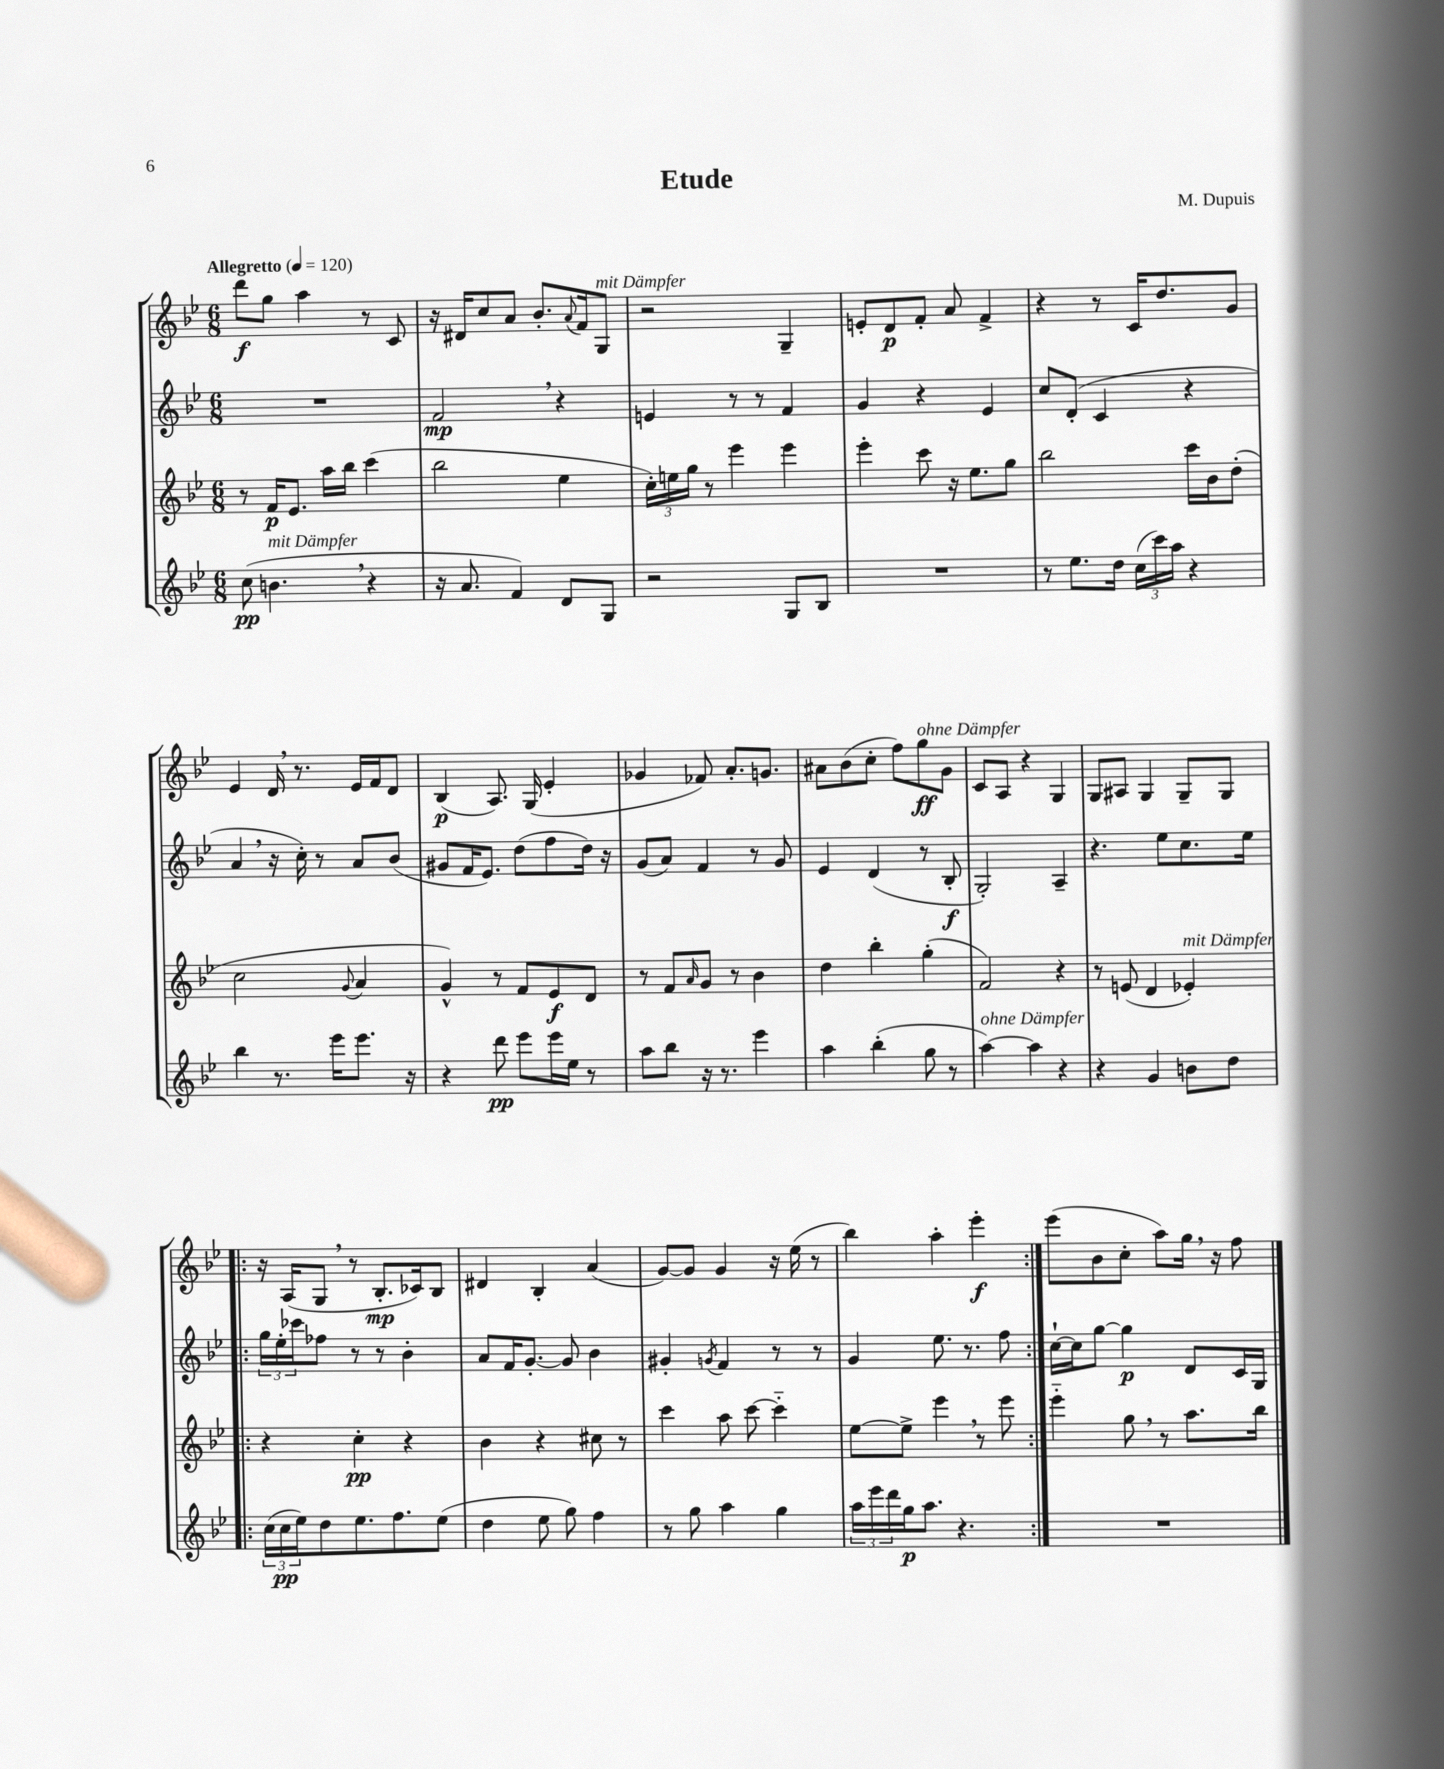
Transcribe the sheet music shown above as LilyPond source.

\header { title = "Etude" composer = "M. Dupuis" }
<<
\new StaffGroup <<
\new Staff = "s0" {
    \clef treble \key bes \major \numericTimeSignature \time 6/8 \tempo "Allegretto" 4 = 120
    d'''8\f g''8 a''4 r8 c'8 |
    r16 dis'16 c''8 a'8 bes'8.-. \appoggiatura { a'8 } f'16 g8^\markup { \italic "mit Dämpfer" } |
    r2 g4-- |
    e'8-. d'8\p f'8-. a'8 f'4-> |
    r4 r8 c'16 d''8. g'8 |
    ees'4 d'16 \breathe r8. ees'16 f'16 d'8 |
    bes4\p( a8.) g16( ees'4-. |
    ges'4 fes'8) a'8.-. g'8. |
    ais'8 bes'8( c''8-. f''8) g''8\ff^\markup { \italic "ohne Dämpfer" } g'8 |
    c'8 a8 r4 g4 |
    g8 ais8 g4 g8-- g8 |
    \repeat volta 2 { r16 a16( g8 \breathe r8 bes8.-.\mp ces'16) bes8 |
    dis'4 bes4-. a'4( |
    g'8~) g'8 g'4 r16 ees''16( r8 |
    bes''4) a''4-. ees'''4-.\f | }
    ees'''8( bes'8 c''8-. a''8) g''16 \breathe r16 f''8 \bar "|." |
}
\new Staff = "s1" {
    \clef treble \key bes \major \numericTimeSignature \time 6/8
    R2. |
    f'2\mp \breathe r4 |
    e'4 r8 r8 f'4 |
    g'4 r4 ees'4 |
    c''8 d'8-.( c'4 r4 |
    a'4 \breathe r16 c''16-.) r8 a'8 bes'8( |
    gis'8 f'16 ees'8.) d''8( f''8 d''16) r16 |
    g'8( a'8) f'4 r8 g'8 |
    ees'4 d'4( r8 bes8-.\f |
    g2-.) a4-- |
    r4. ees''8 c''8. ees''16 |
    \repeat volta 2 { \tuplet 3/2 { g''16 ees''16-. ces'''16 } fes''8 r8 r8 bes'4-. |
    a'8 f'16 g'8.~-. g'8 bes'4 |
    gis'4-. \acciaccatura { g'8 } f'4 r8 r8 |
    g'4 ees''8. r8. f''8 | }
    c''16~-! c''16 g''8~ g''4\p d'8 c'16 g16 \bar "|." |
}
\new Staff = "s2" {
    \clef treble \key bes \major \numericTimeSignature \time 6/8
    r8 f'16\p ees'8. a''16 bes''16 c'''4( |
    bes''2 ees''4 |
    \tuplet 3/2 { c''16-.) e''16 g''16 } r8 ees'''4 ees'''4 |
    ees'''4-. c'''8 r16 ees''8. g''8 |
    bes''2 c'''16 bes'16 d''8-.( |
    c''2 \appoggiatura { g'8 } a'4 |
    g'4-^) r8 f'8 ees'8\f d'8 |
    r8 f'8 \grace { a'16 } g'8 r8 bes'4 |
    d''4 bes''4-. g''4-.( |
    f'2) r4 |
    r8 e'8( d'4 ees'4-.^\markup { \italic "mit Dämpfer" }) |
    \repeat volta 2 { r4 c''4-.\pp r4 |
    bes'4 r4 cis''8 r8 |
    c'''4 a''8 c'''8~ c'''4-_ |
    ees''8~ ees''8-> ees'''4 \breathe r8 ees'''8 | }
    ees'''4-_ g''8 \breathe r8 a''8. bes''16 \bar "|." |
}
\new Staff = "s3" {
    \clef treble \key bes \major \numericTimeSignature \time 6/8
    c''8\pp( b'4.^\markup { \italic "mit Dämpfer" } \breathe r4 |
    r16 a'8. f'4) d'8 g8 |
    r2 g8 bes8 |
    R2. |
    r8 ees''8. d''16 \tuplet 3/2 { c''16( c'''16) a''16 } r4 |
    bes''4 r8. ees'''16 ees'''8. r16 |
    r4 d'''8\pp ees'''8 ees'''16 ees''16 r8 |
    a''8 bes''8 r16 r8. ees'''4 |
    a''4 bes''4-.( g''8 r8 |
    a''4~^\markup { \italic "ohne Dämpfer" }) a''4 r4 |
    r4 g'4 b'8 d''8 |
    \repeat volta 2 { \tuplet 3/2 { c''16( c''16\pp ees''16) } d''8 ees''8. f''8. ees''8( |
    d''4 ees''8 g''8) f''4 |
    r8 g''8 a''4 g''4 |
    \tuplet 3/2 { a''16 ees'''16 d'''16 } g''16\p a''8. r4. | }
    R2. \bar "|." |
}
>>
>>
\layout { \context { \Score \remove "Bar_number_engraver" } }
